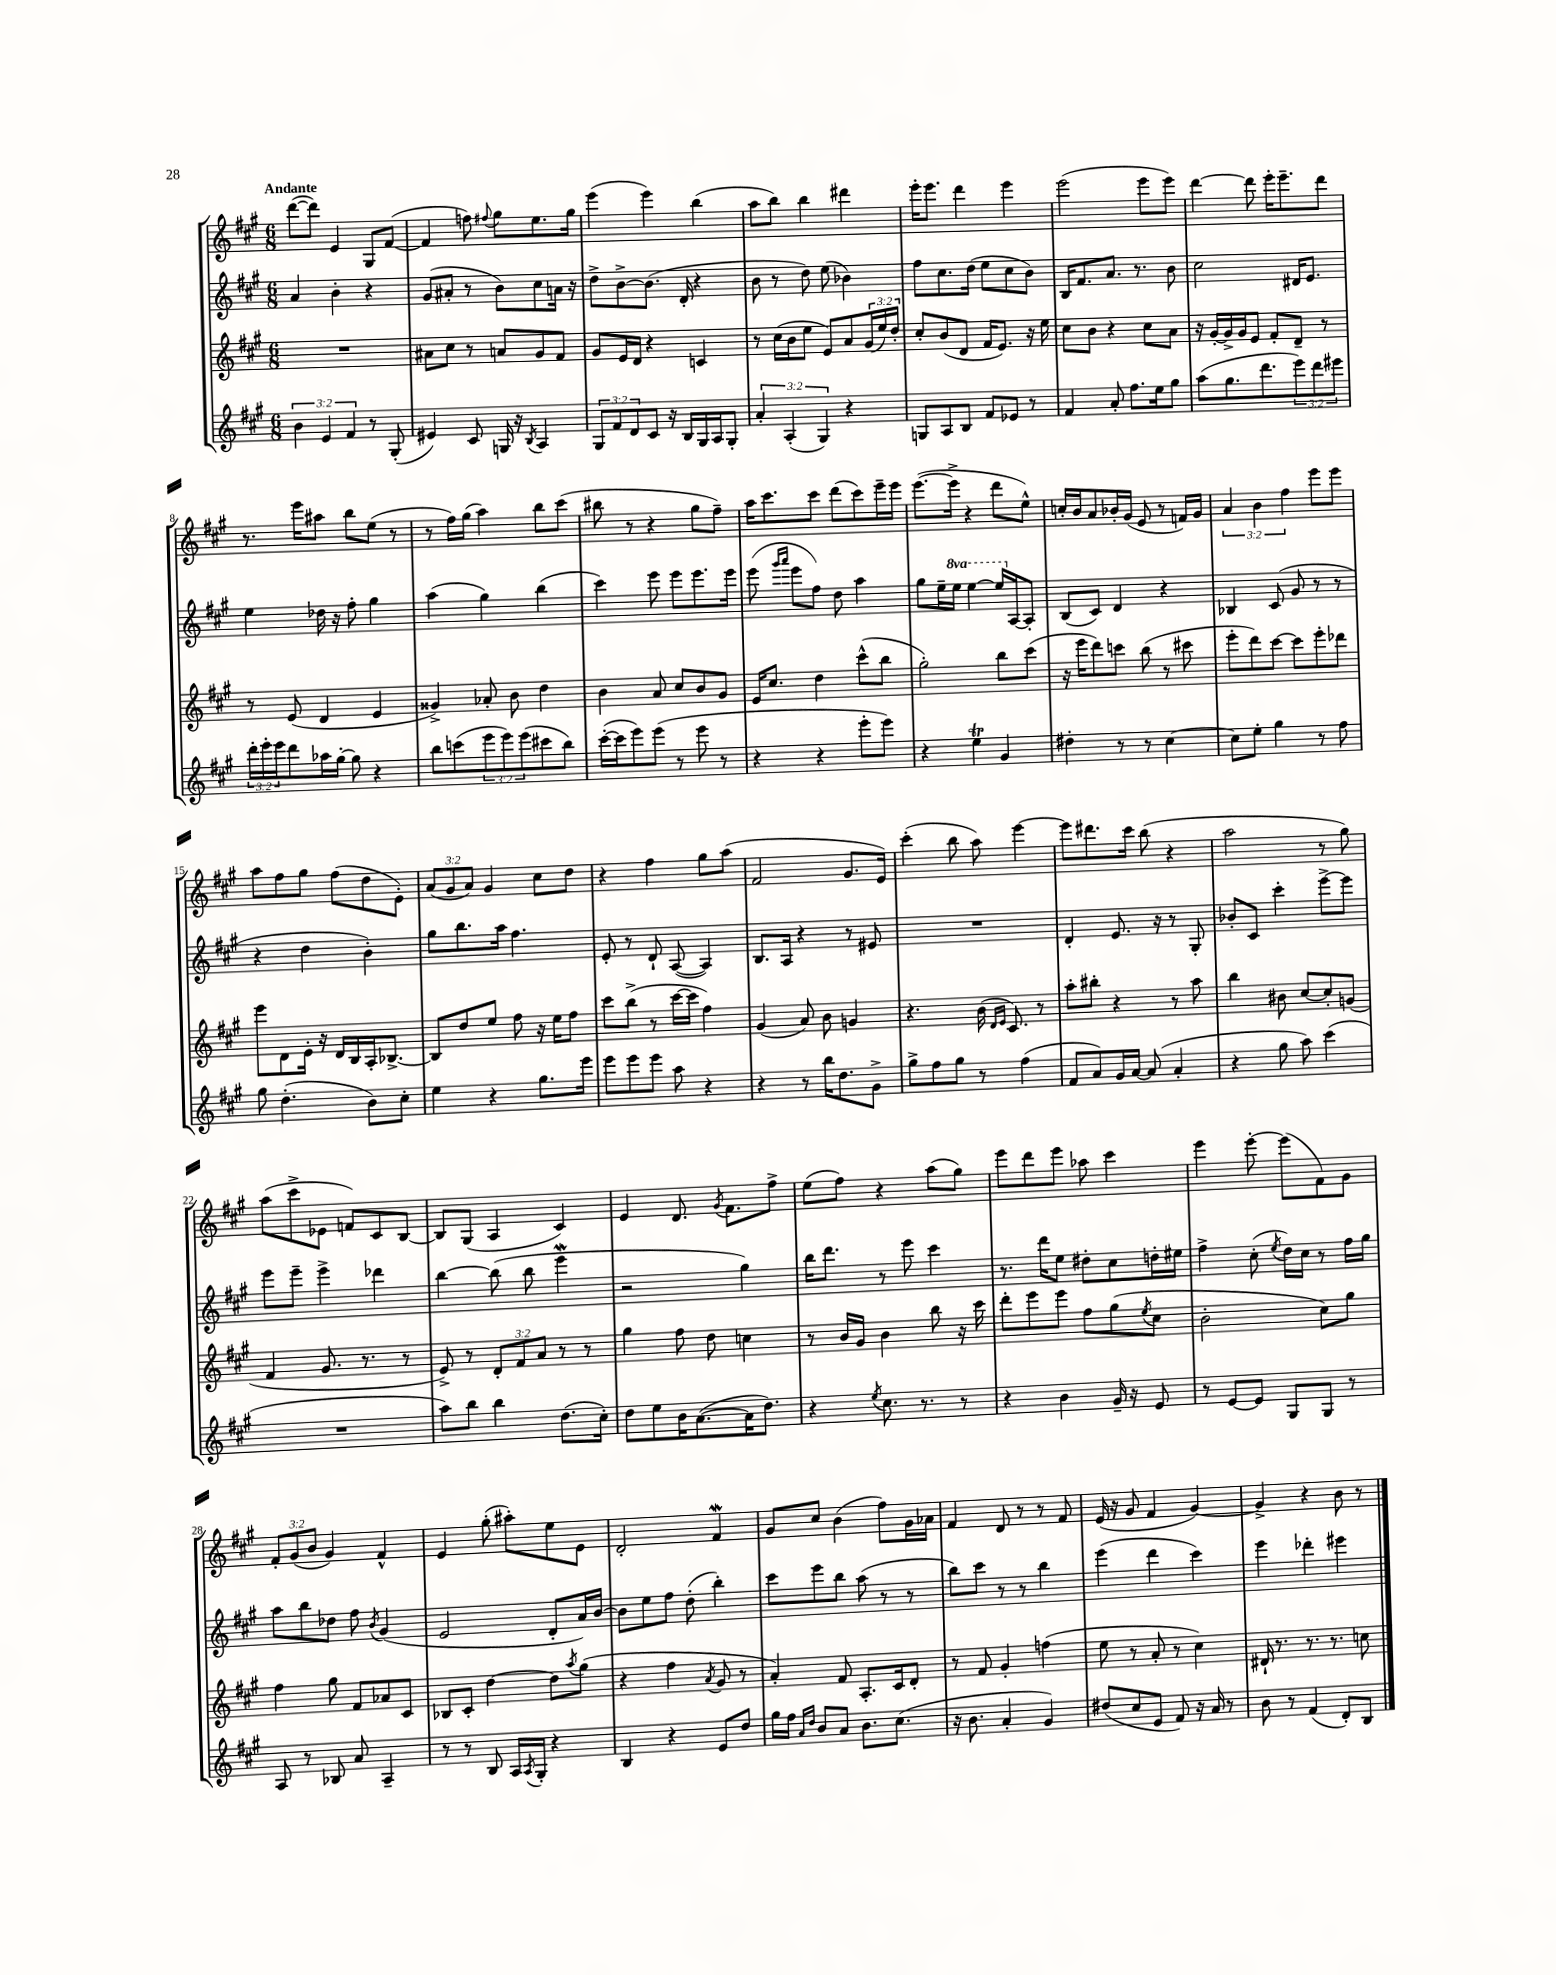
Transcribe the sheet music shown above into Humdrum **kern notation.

**kern	**kern	**kern	**kern
*part4	*part3	*part2	*part1
*staff4	*staff3	*staff2	*staff1
*clefG2	*clefG2	*clefG2	*clefG2
*k[f#c#g#]	*k[f#c#g#]	*k[f#c#g#]	*k[f#c#g#]
*M6/8	*M6/8	*M6/8	*M6/8
=1	=1	=1	=1
!	!	!	!LO:TX:a:B:t=Andante
6b\	2.r	4a/	([8ddd\L
.	.	.	8ddd\J])
6e/	.	.	.
.	.	4b'\	4e/
6f#/	.	.	.
8r	.	4r	8G#/L
(8G#'/	.	.	([8f#/J
=2	=2	=2	=2
4e#X/)	8a#X\L	(8g#/L	4f#/]
.	8cc#\J	8a#X'/J	.
8c#/	8r	8r	8ffn\)
.	.	.	8qqff#X/
16Gn/	8an/L	8b\L)	8gg#\L
16r	.	.	.
8qB/	.	.	.
4A/	8g#/	8cc#\	8.ee\
.	8f#/J	16an\Jk	.
.	.	16r	16gg#\Jk
=3	=3	=3	=3
12G#/L	8g#/L	8dd^\L	(4eee\
12f#/	.	.	.
.	16e/L	[8b^\	.
12d/	.	.	.
.	16d/JJ	.	.
8c#/J	4r	(8.b\J]	4eee\)
16r	.	.	.
16B/LL	.	16d'/	.
16G#/	4cn/	4r	(4bb\
16A/J	.	.	.
8G#'/J	.	.	.
=4	=4	=4	=4
6a'/	8r	8b\	8aa\L
.	(16cc#\LL	8r	8bb\J)
(6A'/	.	.	.
.	16b\J	.	.
.	8ee\J	8dd\)	4bb\
6G#/)	.	.	.
.	8e/L)	(8ee\	.
4r	8a/	4b-X\)	4ddd#X\
.	(24g#/L	.	.
.	24ee/)	.	.
.	24dd'/JJ	.	.
=5	=5	=5	=5
8Gn/L	8cc#'/L	8ff#\L	16eee'\KL
.	.	.	8.eee\J
8A/	(8b/	8.cc#\	.
8B/J	8d/J	.	4ddd\
.	.	(16dd\Jk	.
8f#/L	16f#/KL	8ee\L	.
.	8.e/J)	.	.
8e-X/J	.	8cc#\	4eee\
8r	16r	8b\J)	.
.	16ee\	.	.
=6	=6	=6	=6
4f#/	8cc#\L	16B/KL	(2eee\
.	.	8.f#/	.
.	8b\J	.	.
8a'/	4r	8.a/J	.
8.ff#\L	.	.	.
.	.	8.r	.
.	8cc#\L	.	8eee\L
16ee\k	.	.	.
8gg#\J	8a\J	8b\	8eee\J)
=7	=7	=7	=7
(8aa\L	16r	2cc#\	[4ddd\
.	[16g#'/LL	.	.
8.gg#\	16g#^/]	.	.
.	16g#/J	.	.
.	8e/J	.	8ddd\]
8.ddd\	.	.	.
.	8f#'/L	.	16eee'\KL
.	.	.	8.eee~\
12eee\)	8d~/J	16d#X/KL	.
.	.	8.e/J	.
12ddd\	.	.	.
.	8r	.	8ddd\J
12eee#X\J	.	.	.
!!LO:LB:g=z
=8	=8	=8	=8
24ddd'\LL	8r	4ee\	8.r
24eee'\	.	.	.
24eee\J	.	.	.
8ddd\	(8e/	.	.
.	.	.	16eee\KL
16aa-X\L	4d/	16dd-X\	8aa#X\J
[16gg#'\JJ	.	16r	.
8gg#\]	.	8ff#'\	8bb\L
4r	4e/	4gg#\	(8ee\J
.	.	.	8r
=9	=9	=9	=9
8bb\L	4g##X^/)	(4aa\	8r
(8cccn\	.	.	16ff#\LL)
.	.	.	(16gg#\JJ
12eee\	8a-X'/	4gg#\)	4aa\)
12eee\)	.	.	.
.	8b\	.	.
(12eee\	.	.	.
8ccc#X\	4dd\	(4bb\	8bb\L
8bb\J)	.	.	(8ccc#\J
=10	=10	=10	=10
([16ccc#'\LL	4b\	4ccc#\)	8bb#X\
16ccc#\J]	.	.	.
8eee\)	.	.	8r
(8eee\J	8a/	8eee\	4r
8r	8cc#/L	8eee\L	.
8eee\	8b/	8.eee\	8gg#\L
8r	8g#/J	.	8ff#~\J)
.	.	16eee\Jk	.
=11	=11	=11	=11
4r	16e/KL	(8eee\	16aa\KL
.	8.cc#/J	.	8.ccc#\
.	.	16qqggg#/LL	.
.	.	16qqaaa/JJ	.
.	.	8eee\L	.
4r	4dd\	8ff#\J)	8ccc#\J
.	.	8dd\	(8ddd\L
8eee'\L	(8ccc#^^\L	4aa\	8ccc#\)
8eee\J)	8bb\J	.	16eee~\L
.	.	.	16eee\JJ
=12	=12	=12	=12
4r	2gg#'\)	8gg#\L	([8.eee\L
.	.	16ee~\L	.
*	*	*8va	*
.	.	16eee\JJ	16eee^\Jk]
4eeT\	.	[4eee\	4r
4g#/	8bb\L	16eee/LL]	8ddd\L
*	*	*X8va	*
.	.	[16A/J	.
.	(8ccc#\J	8A'/J]	8ee^^\J)
=13	=13	=13	=13
4dd#X'\	16r	(8B/L	16ccn'/LL
.	16eee\KL	.	16b/J
.	8ddd\)	8c#/J)	8a/
8r	8cccn\J	4d/	16b-X'/L
.	.	.	(16g#/JJ
8r	(8bb\	.	8e/
[4cc#\	8r	4r	8r
.	8ccc#X\	.	16fn/LL)
.	.	.	16g#/JJ
=14	=14	=14	=14
8cc#\L]	8eee'\L	4B-X/	6a/
8ee'\J	8ddd\)	.	.
.	.	.	6b\
4gg#\	[8ccc#\J	(8c#/	.
.	.	.	6ff#\
.	8ccc#\L]	8g#/	.
8r	8eee'\	8r	8eee\L
8ff#\	8ddd-X\J	8r	8eee\J
!!LO:LB:g=z
=15	=15	=15	=15
8gg#\	8eee\L	4r	8aa\L
(4.dd'\	8d\	.	8ff#\
.	16e'\Jk	4dd\	8gg#\J
.	16r	.	.
.	16d/LL	.	(8ff#\L
.	16B/	.	.
8b\L)	16A'/J	4b'\)	8dd\
.	[8.B-X^/J	.	.
8cc#'\J	.	.	8e'\J)
=16	=16	=16	=16
4ee\	8B-/L]	8gg#\L	(12a/L
.	.	.	12g#/
.	8dd/	8.bb\	.
.	.	.	12a/J)
4r	8ee/J	.	4g#/
.	.	16aa\Jk	.
.	8ff#\	4.ff#\	.
8.gg#\L	16r	.	8cc#\L
.	16ee\KL	.	.
.	8ff#\J	.	8dd\J
16eee\Jk	.	.	.
=17	=17	=17	=17
8eee\L	8ccc#\L	8e'/	4r
8eee\	(8bb^\J	8r	.
8eee\J	8r	8d`/	4ff#\
8aa\	[16ccc#\LL	([8A/	.
.	16ccc#\JJ]	.	.
4r	4ff#\)	4A/])	8gg#\L
.	.	.	(8aa\J
=18	=18	=18	=18
4r	(4g#/	8.B/L	2f#/
.	.	16A/Jk	.
8r	8a/)	4r	.
16bb\KL	8b\	.	.
8.dd\	.	.	.
.	4gn/	8r	8.g#/L
8g#^\J	.	8e#X/	.
.	.	.	16e/Jk)
=19	=19	=19	=19
8gg#^\L	4.r	2.r	(4ccc#'\
8ff#\	.	.	.
8gg#\J	.	.	8bb\
8r	(16b\	.	8aa\)
.	16qqd/LL	.	.
.	16qqe/JJ	.	.
.	8.c#/)	.	.
(4ff#\	.	.	[4eee\
.	8r	.	.
=20	=20	=20	=20
8f#/L	8aa'\L	4d'/	8eee\L]
8a/)	8bb#X'\J	.	8.ddd#X\
16g#/L	4r	8.e/	.
[16a/JJ	.	.	16ccc#\Jk
(8a/]	.	.	(8bb\
.	.	16r	.
4a'/	8r	8r	4r
.	8aa\	8G#'/	.
=21	=21	=21	=21
4r	4bb\	8b-X'/L	2aa\
.	.	8c#/J	.
8gg#\	8b#X\	4ccc#'\	.
8aa\)	[8cc#/L	.	.
(4ccc#\	8cc#'/]	[8eee^\L	8r
.	(8gn/J	8eee\J]	8gg#\)
!!LO:LB:g=z
=22	=22	=22	=22
2.r	4f#/	8eee\L	(8aa\L
.	.	8eee~\J	8ccc#^\
.	8.g#/	4eee^\	8e-X\J
.	.	.	8fn/L)
.	8.r	.	.
.	.	4ddd-X\	8c#/
.	8r	.	[8B/J
=23	=23	=23	=23
8aa\L)	8e^/)	[4bb\	8B/L]
8bb\J	8r	.	(8G#/J
4bb\	12d'/L	(8bb\]	4A/
.	12f#/	.	.
.	.	8bb\	.
.	12a/J	.	.
(8.dd\L	8r	4eeeW\	4c#/)
.	8r	.	.
16cc#'\Jk)	.	.	.
=24	=24	=24	=24
8dd\L	4gg#\	2r	4e/
8ee\	.	.	.
16b\K	8ff#\	.	8.d/
([8.a\	.	.	.
.	8dd\	.	.
.	.	.	8qg#/
.	.	.	8.f#\L
16a\K]	4ccn\	4gg#\)	.
8.dd\J)	.	.	.
.	.	.	8ff#^\J
=25	=25	=25	=25
4r	8r	16bb\KL	(8ee\L
.	.	8.ddd\J	.
.	16b/LL	.	8ff#\J)
.	16g#/JJ	.	.
8qee/	.	.	.
8.cc#\	4b\	8r	4r
.	.	8eee\	.
8.r	.	.	.
.	8bb\	4ccc#\	(8aa\L
8r	16r	.	8gg#\J)
.	16ccc#\	.	.
=26	=26	=26	=26
4r	8ddd'\L	8.r	8eee\L
.	8eee\	.	8ddd\
.	.	16ddd\KL	.
4b\	8eee\J	8ee\J	8eee\J
.	8ff#\L	8dd#X'\L	8aa-X\
16g#~/	(8gg#\	8cc#\	4ccc#\
16r	.	.	.
.	8qee/	.	.
8e/	8cc#\J	16ddn'\L	.
.	.	16ee#X\JJ	.
=27	=27	=27	=27
8r	2b'\	4ff#^\	4eee\
[8e/L	.	.	.
8e/J]	.	(8cc#'\	[8eee'\
.	.	8qee/	.
8G#/L	.	16dd\LL)	(8eee\L]
.	.	16cc#\JJ	.
8G#/J	8cc#\L)	8r	8f#\)
8r	8gg#\J	16ff#\LL	8g#\J
.	.	16gg#\JJ	.
!!LO:LB:g=z
=28	=28	=28	=28
8A/	4ff#\	8aa\L	12f#'/L
.	.	.	(12g#/
8r	.	8bb\	.
.	.	.	12b/J
8B-X/	8gg#\	8dd-X\J	4g#/)
8a/	8f#/L	8ff#\	.
.	.	8qb/	.
4A~/	8a-X/	(4g#/	4f#^^/
.	8c#/J	.	.
=29	=29	=29	=29
8r	8B-X/L	2e/	4e/
8r	8c#'/J	.	.
8B/	[4dd\	.	(8gg#'\
16A/LL	.	.	8aa#X'\L)
8qA/	.	.	.
16G#'/JJ	.	.	.
4r	8dd\L]	8d'/L	8ee\
.	8qaa/	.	.
.	(8gg#\J	16a/L)	8e\J
.	.	[16b/JJ	.
=30	=30	=30	=30
4B/	4r	8b\L]	2d'/
.	.	8ee\	.
4r	4ff#\	8ff#\J	.
.	.	(8dd'\	.
.	8qa/	.	.
8e/L	8g#/	4bb'\)	4f#W/
8dd/J	8r	.	.
=31	=31	=31	=31
16gg#\LL	4a'/)	8ccc#\L	8g#/L
16ff#\JJ	.	.	.
16qqa/LL	.	.	.
16qqdd/JJ	.	.	.
8b/L	.	8eee\	8cc#/J
8a/J	8f#/	8bb\J	(4b\
8.b\L	8.A'/L	(8aa\	.
.	.	8r	8ff#\L)
(8.cc#\J	16c#/k	.	.
.	8d'/J	8r	16g#\L
.	.	.	16a-X\JJ
=32	=32	=32	=32
16r	8r	8bb\L)	4f#/
8.b\	.	.	.
.	8f#/	8ccc#\J	.
4a'/	4g#'/	8r	8d/
.	.	8r	8r
4g#/)	(4ffn\	4bb\	8r
.	.	.	8f#/
=33	=33	=33	=33
(8dd#X/L	8ee\	(4eee\	(16e/
.	.	.	16r
8cc#/	8r	.	8g#/
8e/J	8a'/	4ddd\	4f#/
8f#/)	8r	.	.
16r	4cc#\)	4ccc#\)	[4g#/)
16a/	.	.	.
8r	.	.	.
=34	=34	=34	=34
8b\	16d#X`/	4eee\	4g#^/]
.	8.r	.	.
8r	.	.	.
(4f#/	8.r	4ddd-X'\	4r
.	8.r	.	.
8d'/L)	.	4eee#X\	8b\
8B/J	8ccn\	.	8r
==	==	==	==
*-	*-	*-	*-
